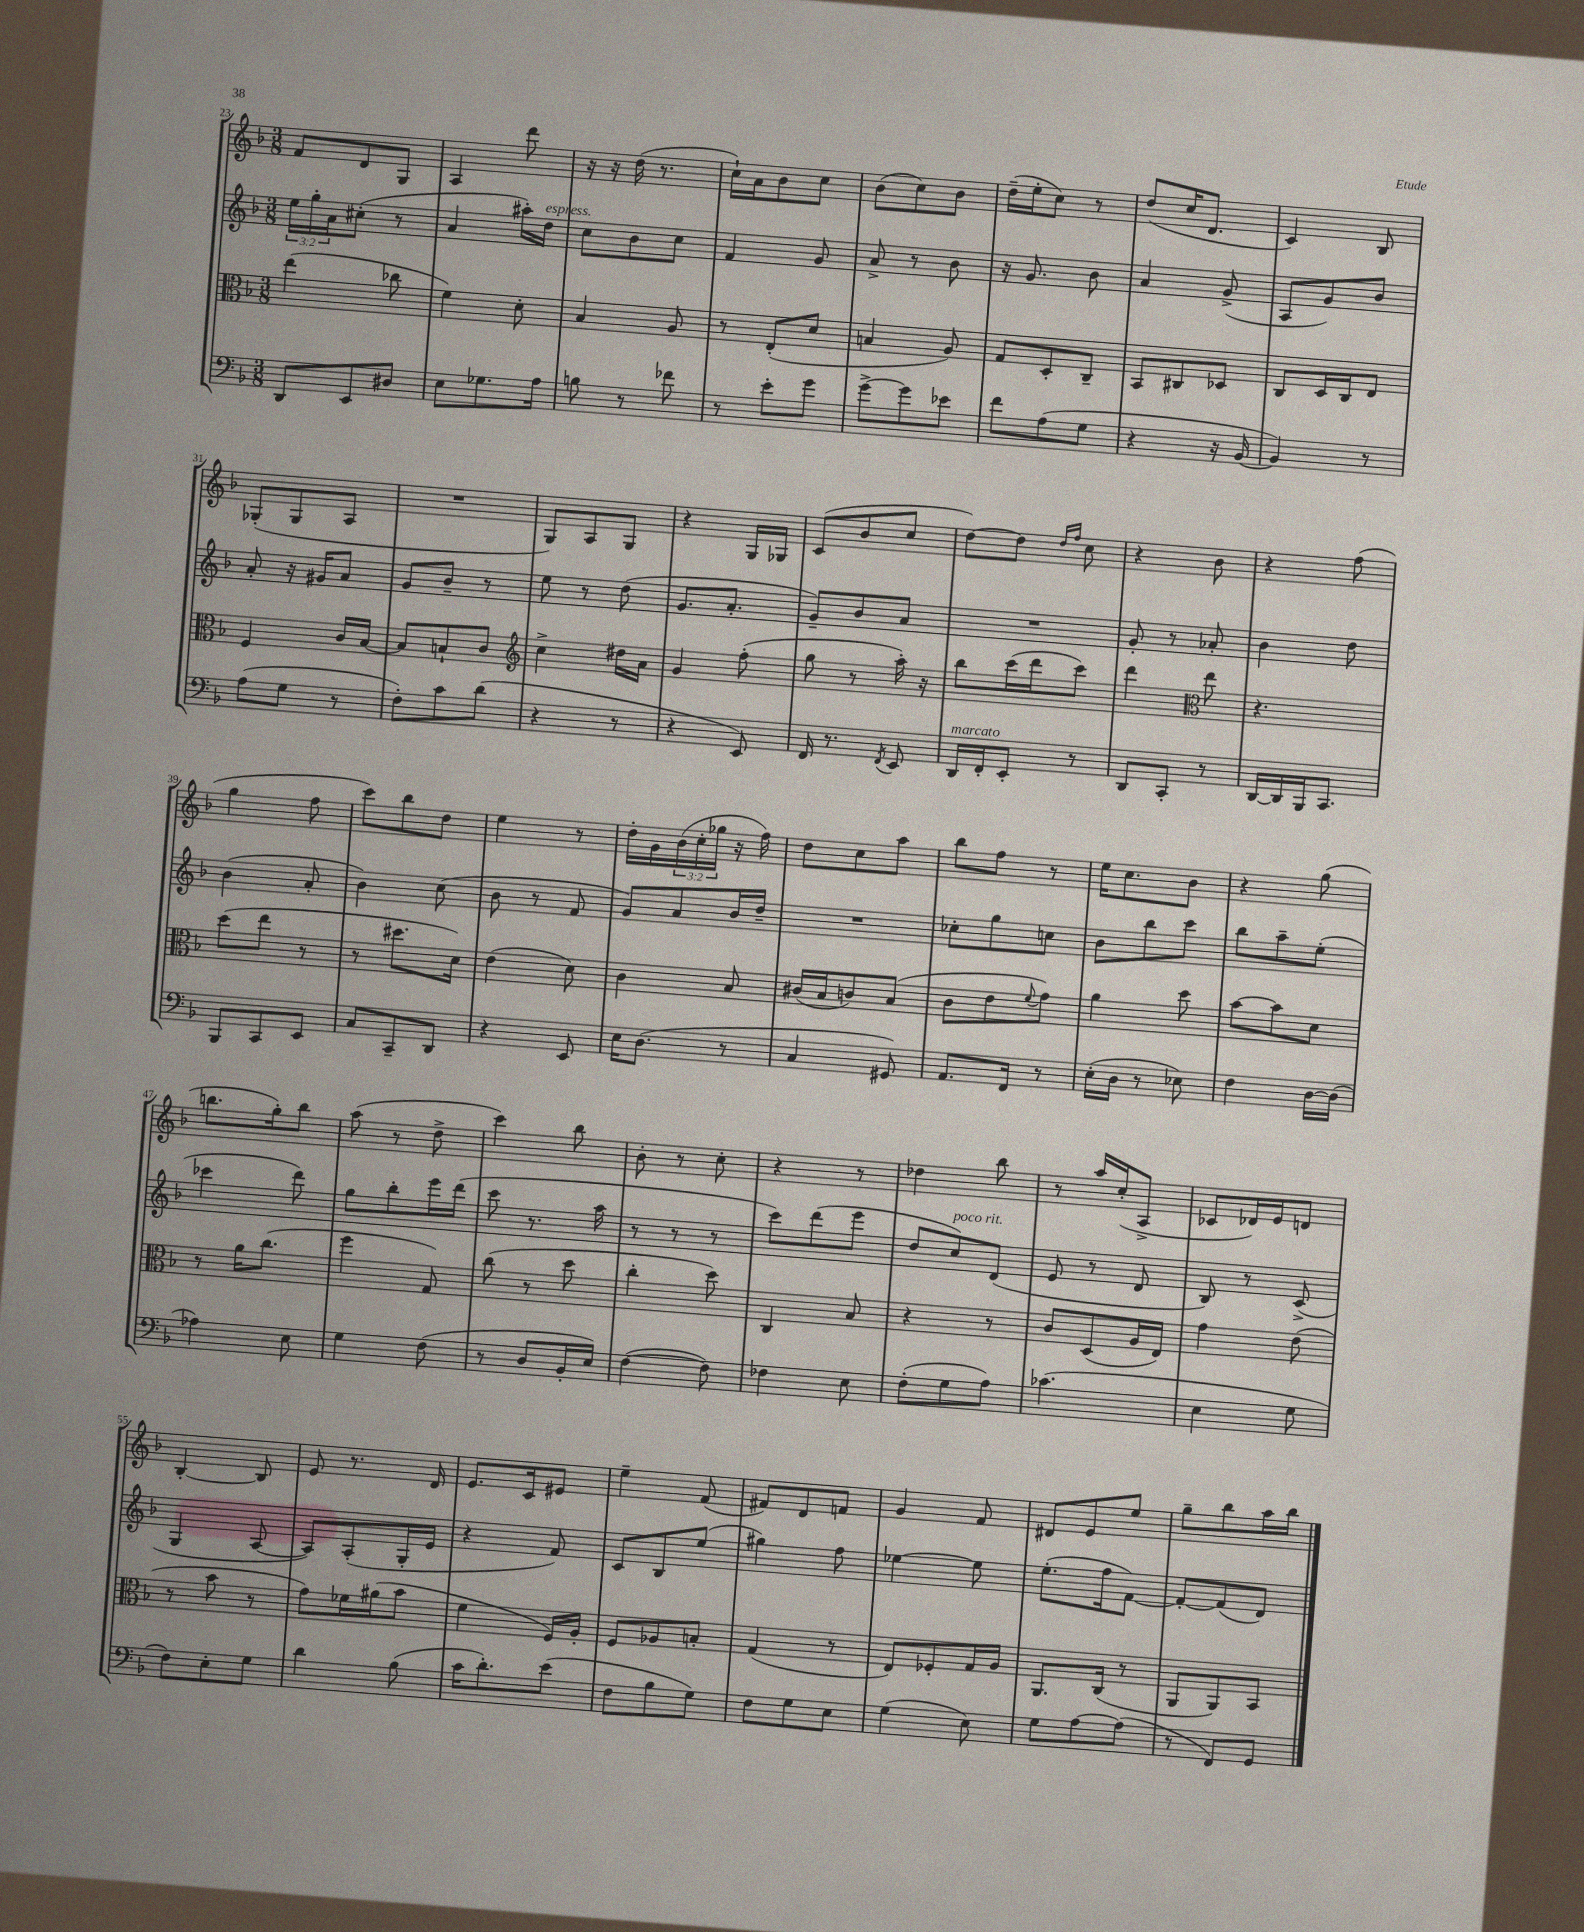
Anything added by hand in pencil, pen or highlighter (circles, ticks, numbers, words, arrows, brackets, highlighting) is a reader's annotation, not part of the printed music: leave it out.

**kern	**kern	**kern	**kern
*staff4	*staff3	*staff2	*staff1
*clefF4	*clefC3	*clefG2	*clefG2
*k[b-]	*k[b-]	*k[b-]	*k[b-]
*M3/8	*M3/8	*M3/8	*M3/8
8DD	(4ee	24ee	8f
.	.	24gg'	.
.	.	24a	.
8EE	.	(8cc#'	8d
8D#	8cc-	8r	8G
=	=	=	=
8E	4f)	4a	4A
8.G-	.	.	.
.	8d'	16aa#')	8ddd
16A	.	16dd	.
=	=	=	=
8B	4B-	8cc	16r
.	.	.	16r
8r	.	8b-	(16dd
.	.	.	8.r
8f-	8A	8cc	.
=	=	=	=
8r	8r	4f	16cc`)
.	.	.	16a
8e'	(8E'	.	8b-
8g	8d	8g	8cc
=	=	=	=
[8g^	4B	8a^	(8b-
8g]	.	8r	8cc)
8e-	8A)	8b-	8b-
=	=	=	=
8f	8G	16r	(16dd~
.	.	8.g	16ee'
(8A	8D'	.	8cc)
8G	8C~	8b-	8r
=	=	=	=
4r	8BB-	4a	(8dd
.	8C#	.	16cc
.	.	.	8.d
16r	8D-	(8g^	.
[16BB-	.	.	.
=	=	=	=
4BB-])	8C	8A	4c)
.	16D	8g)	.
.	16C	.	.
8r	8E	8b-	8B-
=	=	=	=
(8A	4F	8a'	(8G-'
8G	.	16r	8G-
.	.	16g#	.
8r	16c	8a	8A
.	[16B-	.	.
=	=	=	=
8F')	8B-]	8g	4.r
8c	8B`	8b-~	.
(8d	8c	8r	.
=	=	=	=
*	*clefG2	*	*
4r	4cc^	8ee	8G)
.	.	8r	8A
8r	16dd#	(8dd	8G
.	16a	.	.
=	=	=	=
4r	4g	8.g	4r
.	.	8.a'	.
8EE)	(8ff'	.	16G
.	.	.	16G-
=	=	=	=
16FF	8gg	8g~)	(8c
8.r	.	.	.
.	8r	8b-	8b-
8qFF	.	.	.
8EE	16aa')	8a	8cc
.	16r	.	.
=	=	=	=
16DD	8bb-	4.r	[8dd)
16FF'	.	.	.
8EE'	(16ccc	.	8dd]
.	16ddd	.	.
.	.	.	16qqdd
.	.	.	16qqff
8r	8ccc)	.	8cc
=	=	=	=
8DD	4ddd	8g'	4r
8CC'	.	8r	.
*	*clefC3	*	*
8r	8ee	8a-'	8b-
=	=	=	=
[16DD	4.r	4b-	4r
16DD]	.	.	.
16BBB-	.	.	.
8.CC	.	.	.
.	.	8dd	(8ff
=	=	=	=
8BBB-	(8dd	(4b-	4gg
8CC	8ee	.	.
8EE	8r	8a'	8ff
=	=	=	=
8C	8r	4b-)	8ccc)
8CC~	8.dd#	.	8bb-
8DD	.	(8cc	8dd
.	16d)	.	.
=	=	=	=
4r	(4e	8b-	4ee
.	.	8r	.
8EE	8d)	8f	8r
=	=	=	=
16E	4c	8g)	16dd'
(8.D	.	.	16g
.	.	8a	(24b-
.	.	.	24cc'
.	.	.	24gg-
8r	8B-	16b-	16r
.	.	16dd~	16ff)
=	=	=	=
4C	(16c#	4.r	8dd
.	16B-	.	.
.	8c)	.	8cc
8GG#)	(8B-	.	8aa
=	=	=	=
8.AA	8c	8cc-'	8bb-
.	8e	8gg	8ff
16FF	.	.	.
.	8qqf	.	.
8r	8g)	8cc	8r
=	=	=	=
(16E'	4a	8b-	16ee
16D	.	.	8.cc
8r	.	8bb-	.
8E-)	8dd	8ccc	8b-
=	=	=	=
4F	[8b-	8bb-	4r
.	8b-]	8aa~	.
[16D	8d	(8ee'	(8gg
(16D]	.	.	.
=	=	=	=
4A-)	8r	4ccc-	8.bb
.	16a	.	.
.	(8.cc	.	16gg')
8E	.	8ddd)	8bb
=	=	=	=
4G	4ff	8gg	(8aa
.	.	8bb-'	8r
(8F	8G)	16eee	8dd^
.	.	(16ddd	.
=	=	=	=
8r	(8cc	8ccc	4ccc)
8D	8r	8.r	.
16BB-'	8dd	.	8bb-
16E)	.	16aa	.
=	=	=	=
([4F	4cc'	8r	8b-'
.	.	8r	8r
8F])	8dd)	8r	8cc'
=	=	=	=
4F-	4C	8ccc)	4r
.	.	(8ddd	.
8E	8B-	8eee	8r
=	=	=	=
(8F'	4r	8dd	4dd-
8G	.	8cc)	.
8A)	8r	(8d	8bb-
=	=	=	=
(4.c-	8c	8e	8r
.	(8D	8r	16aa
.	.	.	(16cc'
.	16A	8d	8A^
.	16E)	.	.
=	=	=	=
4E	4g	8B-)	8c-
.	.	8r	16d-)
.	.	.	16e
8G	(8e	(8c^	8d
=	=	=	=
8F)	8r	4G	[4B-'
8E'	8b-	.	.
8G	8r	[8A	8B-]
=	=	=	=
4d	8g)	8A])	8e
.	16f-	(8A'	8.r
.	(16a#	.	.
(8B-	8b-	16G'	.
.	.	16e	16d
=	=	=	=
16c	4f	4r	8.e
8.d')	.	.	.
.	.	.	16c
(8e	16F)	8f)	8e#
.	16A'	.	.
=	=	=	=
8F	8F	8c	4ee~
8B-	8A-	8B-	.
8G)	8B'	(8ee	(8f
=	=	=	=
8F	(4G	4gg#)	8f#)
8G	.	.	8d
8E	8r	8ff	8f
=	=	=	=
(4G	8E)	[4ee-	4g
.	8F-'	.	.
8E)	16G	8ee-]	8f
.	16A	.	.
=	=	=	=
8G	8.AA	(8.ee'	8d#
[8A	.	.	8e
.	(16C	16ff	.
(8A]	8r	[8f)	8ee
=	=	=	=
8r	8AA	8f'_	8gg~
8FF)	8AA)	(8f]	8bb-
8GG	8BB-	8d)	16aa
.	.	.	16bb-
==	==	==	==
*-	*-	*-	*-
